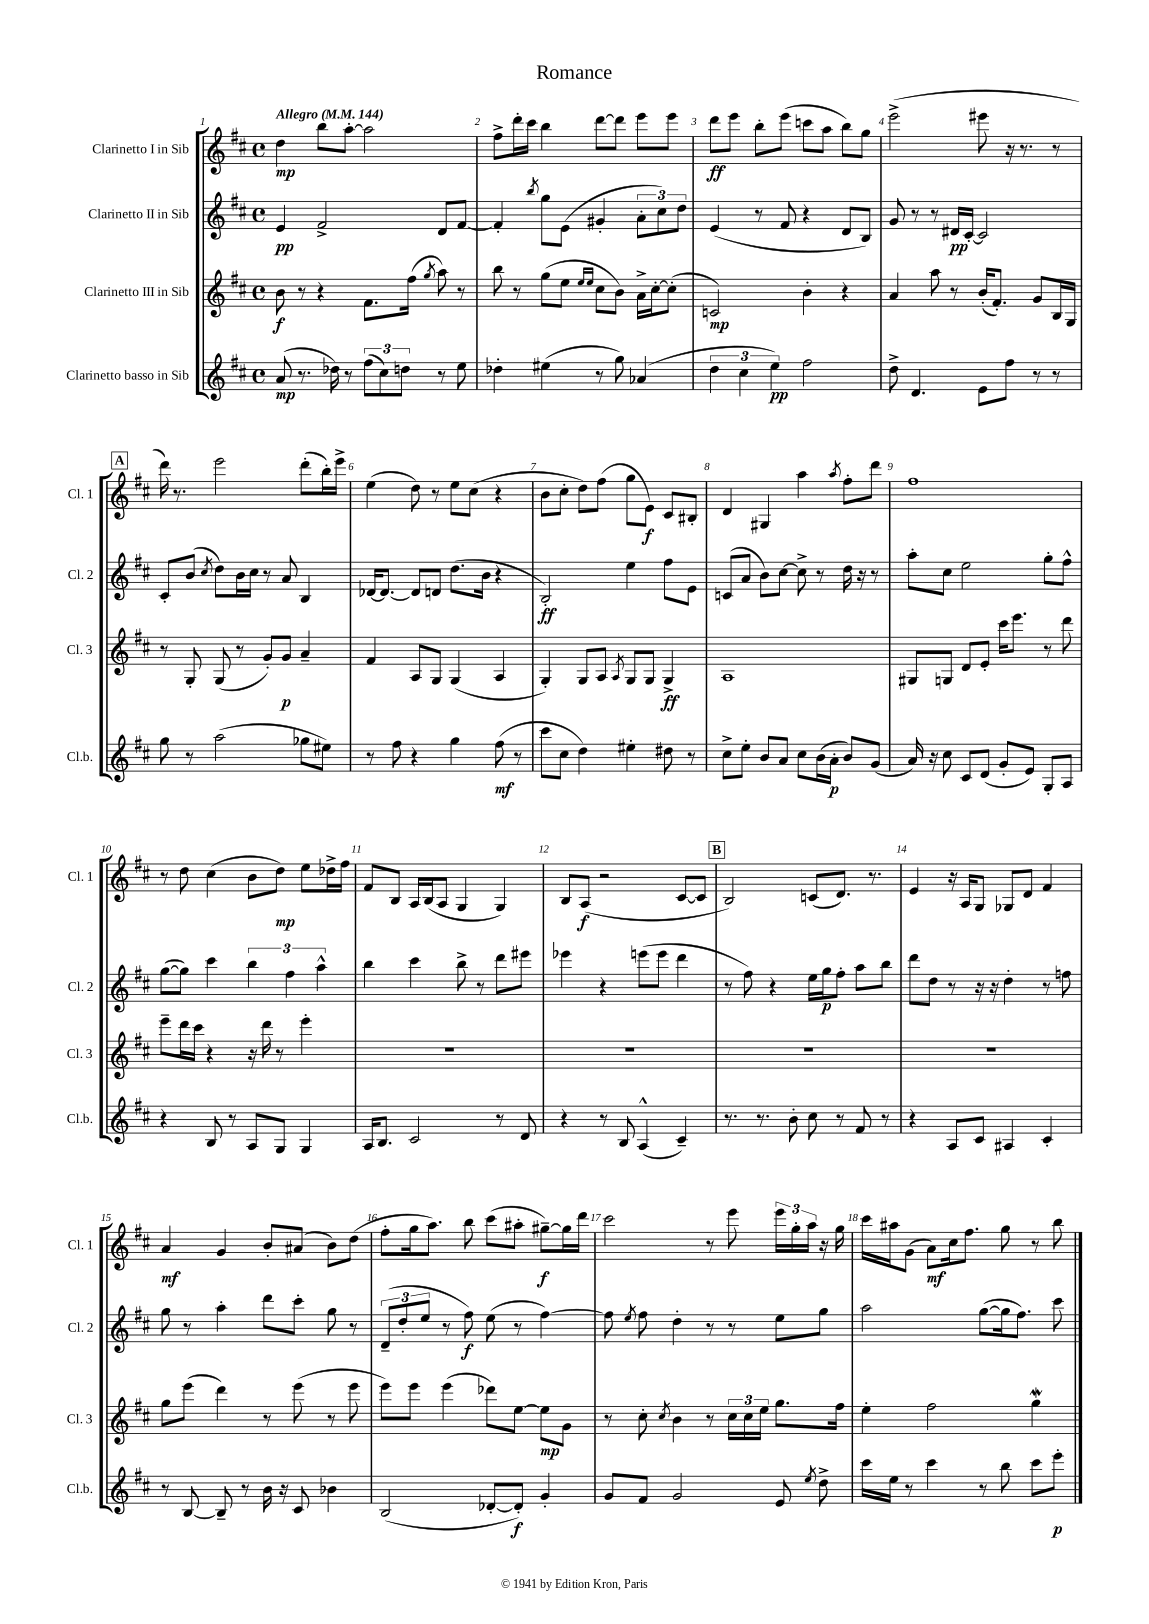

**kern	**dynam	**kern	**dynam	**kern	**dynam	**kern	**dynam
*part4	*part4	*part3	*part3	*part2	*part2	*part1	*part1
*staff4	*staff4	*staff3	*staff3	*staff2	*staff2	*staff1	*staff1
*I"Clarinetto basso in Sib	*	*I"Clarinetto III in Sib	*	*I"Clarinetto II in Sib	*	*I"Clarinetto I in Sib	*
*I'Cl.b.	*	*I'Cl. 3	*	*I'Cl. 2	*	*I'Cl. 1	*
*clefG2	*	*clefG2	*	*clefG2	*	*clefG2	*
*k[f#c#]	*	*k[f#c#]	*	*k[f#c#]	*	*k[f#c#]	*
*M4/4	*	*M4/4	*	*M4/4	*	*M4/4	*
*met(c)	*	*met(c)	*	*met(c)	*	*met(c)	*
*MM144	*	*MM144	*	*MM144	*	*MM144	*
=1	=1	=1	=1	=1	=1	=1	=1
!	!	!	!	!	!	!LO:TX:a:B:t=Allegro	!
(8a/	mp	8b\	f	4e/	pp	4dd\	mp
8.r	.	8r	.	.	.	.	.
.	.	4r	.	2f#^/	.	8bb\L	.
16dd-X\)	.	.	.	.	.	.	.
8r	.	.	.	.	.	[8aa'\J	.
(12ff#\L	.	8.f#\L	.	.	.	2aa\]	.
12cc#\)	.	.	.	.	.	.	.
12ddn\J	.	.	.	.	.	.	.
.	.	(16ff#\Jk	.	.	.	.	.
.	.	8qgg/	.	.	.	.	.
8r	.	8aa\)	.	8d/L	.	.	.
8ee\	.	8r	.	[8f#/J	.	.	.
=2	=2	=2	=2	=2	=2	=2	=2
4dd-X'\	.	8bb\	.	4f#'/]	.	8ff#^\L	.
.	.	8r	.	.	.	16ddd'\L	.
.	.	.	.	.	.	16ccc#\JJ	.
.	.	.	.	8qbb/	.	.	.
(4ee#X\	.	(8gg\L	.	8gg\L	.	4bb\	.
.	.	8ee\J	.	(8e\J	.	.	.
.	.	16qqee/LL	.	.	.	.	.
.	.	16qqee/JJ	.	.	.	.	.
8r	.	8cc#\L	.	4g#X'/	.	[8ddd\L	.
8gg\)	.	8b\J)	.	.	.	8ddd\J]	.
(4a-X/	.	16a^\LL	.	12a'\L	.	8eee\L	.
.	.	[16cc#'\J	.	.	.	.	.
.	.	.	.	12cc#\)	.	.	.
.	.	(8cc#'\J]	.	.	.	8eee\J	.
.	.	.	.	12dd\J	.	.	.
=3	=3	=3	=3	=3	=3	=3	=3
6dd\	.	2cn/)	mp	(4e/	.	8ddd\L	ff
.	.	.	.	.	.	8eee\J	.
6cc#\	.	.	.	.	.	.	.
.	.	.	.	8r	.	8bb'\L	.
6ee\)	pp	.	.	.	.	.	.
.	.	.	.	8f#/	.	(8eee\J	.
2ff#\	.	4b'\	.	4r	.	8cccn\L	.
.	.	.	.	.	.	8aa\J	.
.	.	4r	.	8d/L	.	8bb\L)	.
.	.	.	.	8B/J)	.	8gg\J	.
=4	=4	=4	=4	=4	=4	=4	=4
8dd^\	.	4a/	.	8g/	.	(2eee^\	.
4.d/	.	.	.	8r	.	.	.
.	.	8aa\	.	8r	.	.	.
.	.	8r	.	16d#X/LL	pp	.	.
.	.	.	.	[16c#'/JJ	.	.	.
8e\L	.	(16b'/KL	.	2c#/]	.	8eee#X\	.
.	.	8.f#'/J)	.	.	.	.	.
8ff#\J	.	.	.	.	.	16r	.
.	.	.	.	.	.	8.r	.
8r	.	8g/L	.	.	.	.	.
8r	.	16B/L	.	.	.	8r	.
.	.	16G/JJ	.	.	.	.	.
!!LO:LB:g=z
!!LO:REH:place=s1:t=A
=5	=5	=5	=5	=5	=5	=5	=5
8gg\	.	8r	.	8c#'/L	.	16ddd\)	.
.	.	.	.	.	.	8.r	.
8r	.	8G'/	.	(8b/J	.	.	.
.	.	.	.	8qcc#/	.	.	.
(2aa\	.	(8G/	.	8dd\L)	.	2eee\	.
.	.	8r	.	16b\L	.	.	.
.	.	.	.	16cc#\JJ	.	.	.
.	.	8g'/L)	.	8r	.	.	.
.	.	8g/J	p	8a/	.	.	.
8gg-X\L	.	4a~/	.	4B/	.	(8ddd'\L	.
8ee#X\J)	.	.	.	.	.	16bb'\L)	.
.	.	.	.	.	.	16eee^\JJ	.
=6	=6	=6	=6	=6	=6	=6	=6
8r	.	4f#/	.	[16d-X/KL	.	(4ee\	.
.	.	.	.	8.d-/J_	.	.	.
8ff#\	.	.	.	.	.	.	.
4r	.	8A/L	.	8d-/L]	.	8dd\)	.
.	.	8G/J	.	8dn/J	.	8r	.
4gg\	.	(4G/	.	(8.dd\L	.	8ee\L	.
.	.	.	.	.	.	(8cc#\J	.
.	.	.	.	16b\Jk	.	.	.
(8ff#\	mf	4A/	.	4r	.	4r	.
8r	.	.	.	.	.	.	.
=7	=7	=7	=7	=7	=7	=7	=7
8ccc#\L	.	4G'/)	.	2B'/)	ff	8b\L	.
8cc#\J	.	.	.	.	.	8cc#'\J	.
4dd\)	.	8G/L	.	.	.	8dd\L)	.
.	.	8A/J	.	.	.	(8ff#\J	.
.	.	8qA/	.	.	.	.	.
4ee#X'\	.	8G/L	.	4ee\	.	8gg\L	.
.	.	8G/J	.	.	.	8e\J)	f
8dd#X\	.	4G^/	ff	8ff#\L	.	8c#/L	.
8r	.	.	.	8e\J	.	8B#X'/J	.
=8	=8	=8	=8	=8	=8	=8	=8
8cc#^\L	.	1A	.	(8cn/L	.	4d/	.
8ee'\J	.	.	.	8a/J	.	.	.
8b/L	.	.	.	8b\L)	.	4G#X/	.
8a/J	.	.	.	[8cc#\J	.	.	.
8cc#\L	.	.	.	8cc#^\]	.	4aa\	.
(16b\L	.	.	.	8r	.	.	.
16a'\JJ	p	.	.	.	.	.	.
.	.	.	.	.	.	8qaa/	.
8b/L)	.	.	.	16dd\	.	8ff#'\L	.
.	.	.	.	16r	.	.	.
(8g/J	.	.	.	8r	.	8ddd\J	.
=9	=9	=9	=9	=9	=9	=9	=9
16a/)	.	8G#X/L	.	8aa'\L	.	1ff#	.
16r	.	.	.	.	.	.	.
8cc#\	.	8Gn/J	.	8cc#\J	.	.	.
8c#/L	.	8d/L	.	2ee\	.	.	.
(8d/J	.	8e'/J	.	.	.	.	.
8g'/L	.	16ccc#\KL	.	.	.	.	.
.	.	8.eee\J	.	.	.	.	.
8e/J)	.	.	.	.	.	.	.
8G'/L	.	8r	.	8gg'\L	.	.	.
8A/J	.	8ddd\	.	8ff#^^\J	.	.	.
!!LO:LB:g=z
=10	=10	=10	=10	=10	=10	=10	=10
4r	.	8eee~\L	.	([8gg\L	.	8r	.
.	.	16ddd\L	.	8gg\J])	.	8dd\	.
.	.	16ccc#\JJ	.	.	.	.	.
8B/	.	4r	.	4ccc#\	.	(4cc#\	.
8r	.	.	.	.	.	.	.
8A/L	.	16r	.	6bb\	.	8b\L	.
.	.	16ddd\	.	.	.	.	.
8G/J	.	8r	.	.	.	8dd\J)	mp
.	.	.	.	6ff#\	.	.	.
4G/	.	4eee'\	.	.	.	8ee\L	.
.	.	.	.	6aa^^\	.	.	.
.	.	.	.	.	.	16dd-X^\L	.
.	.	.	.	.	.	16ff#\JJ	.
=11	=11	=11	=11	=11	=11	=11	=11
16A/KL	.	1r	.	4bb\	.	8f#/L	.
8.B/J	.	.	.	.	.	.	.
.	.	.	.	.	.	8B/J	.
2c#/	.	.	.	4ccc#\	.	16A/LL	.
.	.	.	.	.	.	(16B/J	.
.	.	.	.	.	.	8A/J	.
.	.	.	.	8bb^\	.	4G/	.
.	.	.	.	8r	.	.	.
8r	.	.	.	8ddd\L	.	4G/)	.
8d/	.	.	.	8eee#X\J	.	.	.
=12	=12	=12	=12	=12	=12	=12	=12
4r	.	1r	.	4eee-X\	.	8B/L	.
.	.	.	.	.	.	(8A/J	f
8r	.	.	.	4r	.	2r	.
8B/	.	.	.	.	.	.	.
(4A^^/	.	.	.	(8eeen\L	.	.	.
.	.	.	.	8eee\J	.	.	.
4c#~/)	.	.	.	4ddd\	.	[8c#/L	.
.	.	.	.	.	.	8c#/J]	.
!!LO:REH:place=s1:t=B
=13	=13	=13	=13	=13	=13	=13	=13
8.r	.	1r	.	8r	.	2B/)	.
.	.	.	.	8ff#\)	.	.	.
8.r	.	.	.	.	.	.	.
.	.	.	.	4r	.	.	.
8b'\	.	.	.	.	.	.	.
8cc#\	.	.	.	16ee\LL	.	(8cn/L	.
.	.	.	.	16gg\J	p	.	.
8r	.	.	.	8ff#'\J	.	8.d/J)	.
8f#/	.	.	.	8aa\L	.	.	.
.	.	.	.	.	.	8.r	.
8r	.	.	.	8bb\J	.	.	.
=14	=14	=14	=14	=14	=14	=14	=14
4r	.	1r	.	8ddd\L	.	4e/	.
.	.	.	.	8dd\J	.	.	.
8A/L	.	.	.	8r	.	16r	.
.	.	.	.	.	.	16A/KL	.
8c#/J	.	.	.	16r	.	8G/J	.
.	.	.	.	16r	.	.	.
4A#X/	.	.	.	4dd'\	.	8G-X/L	.
.	.	.	.	.	.	8d/J	.
4c#'/	.	.	.	8r	.	4f#/	.
.	.	.	.	8ffn\	.	.	.
!!LO:LB:g=z
=15	=15	=15	=15	=15	=15	=15	=15
8r	.	8gg\L	.	8gg\	.	4a/	mf
[8B/	.	(8eee\J	.	8r	.	.	.
8B~/]	.	4ddd\)	.	4aa'\	.	4g/	.
8r	.	.	.	.	.	.	.
16b\	.	8r	.	8ddd\L	.	8b'/L	.
16r	.	.	.	.	.	.	.
8c#/	.	(8eee\	.	8ccc#'\J	.	(8a#X/J	.
4b-X\	.	8r	.	8gg\	.	8b\L)	.
.	.	8eee\	.	8r	.	(8dd\J	.
=16	=16	=16	=16	=16	=16	=16	=16
(2B/	.	8eee\L)	.	(12d~/L	.	8ff#'\L	.
.	.	.	.	12dd'/	.	.	.
.	.	8eee\J	.	.	.	16gg\k	.
.	.	.	.	12ee/J	.	.	.
.	.	.	.	.	.	8.aa\J)	.
.	.	(4eee\	.	8r	.	.	.
.	.	.	.	8ff#\)	f	8bb\	.
[8d-X'/L	.	8ddd-X\L)	.	(8ee\	.	(8ccc#\L	.
8d-'/J])	f	[8ee\J	.	8r	.	8aa#X'\J	.
4g'/	.	8ee\L]	mp	[4ff#\)	.	[8gg#X~\L)	f
.	.	8g\J	.	.	.	16gg#\L]	.
.	.	.	.	.	.	16ddd\JJ	.
=17	=17	=17	=17	=17	=17	=17	=17
8g/L	.	8r	.	8ff#\]	.	2ccc#\	.
.	.	.	.	8qee/	.	.	.
8f#/J	.	8cc#'\	.	8ff#\	.	.	.
.	.	8qcc#/	.	.	.	.	.
2g/	.	4b\	.	4dd'\	.	.	.
.	.	8r	.	8r	.	8r	.
.	.	24cc#\LL	.	8r	.	8eee\	.
.	.	24cc#\	.	.	.	.	.
.	.	24ee\JJ	.	.	.	.	.
8e/	.	8.gg\L	.	8ee\L	.	24eee\LL	.
.	.	.	.	.	.	24gg'\	.
.	.	.	.	.	.	24aa\JJ	.
8qee/	.	.	.	.	.	.	.
8dd^\	.	.	.	8gg\J	.	16r	.
.	.	16ff#\Jk	.	.	.	16gg\	.
=18	=18	=18	=18	=18	=18	=18	=18
16ccc#\LL	.	4ee'\	.	2aa\	.	16ccc#\LL	.
16ee\JJ	.	.	.	.	.	16aa#X\J	.
8r	.	.	.	.	.	(8g\J	.
4ccc#\	.	2ff#\	.	.	.	8a\L)	mf
.	.	.	.	.	.	16cc#\k	.
.	.	.	.	.	.	8.ff#\J	.
8r	.	.	.	([8gg\L	.	.	.
8bb\	.	.	.	16gg\k]	.	8gg\	.
.	.	.	.	8.ff#\J)	.	.	.
8ccc#\L	.	4ggw\	.	.	.	8r	.
8eee'\J	p	.	.	8ccc#\	.	8bb\	.
==	==	==	==	==	==	==	==
*-	*-	*-	*-	*-	*-	*-	*-
